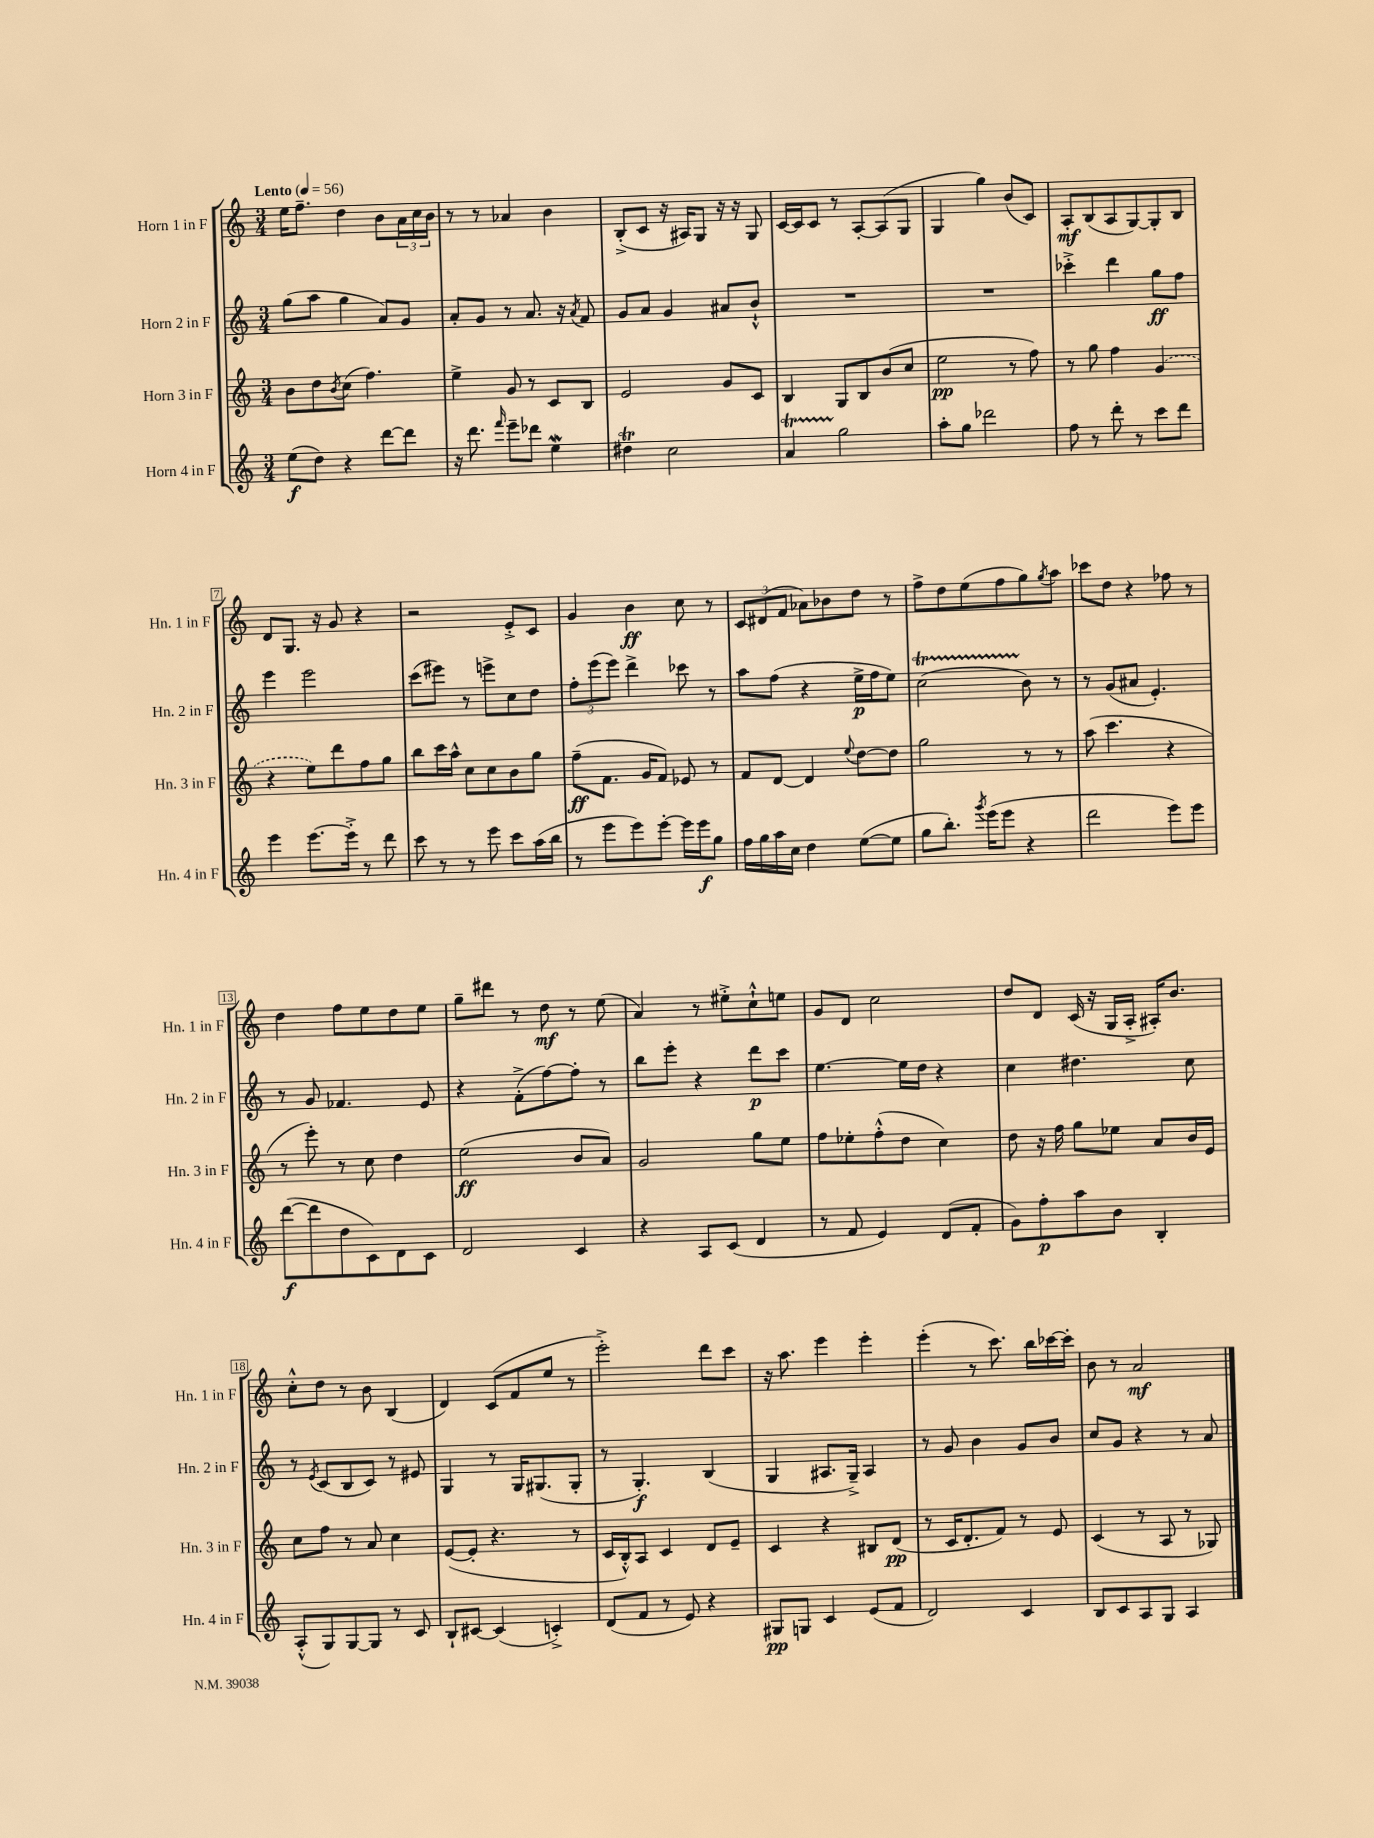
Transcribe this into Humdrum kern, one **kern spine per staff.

**kern	**dynam	**kern	**dynam	**kern	**dynam	**kern	**dynam
*part4	*part4	*part3	*part3	*part2	*part2	*part1	*part1
*staff4	*staff4	*staff3	*staff3	*staff2	*staff2	*staff1	*staff1
*I"Horn 4 in F	*	*I"Horn 3 in F	*	*I"Horn 2 in F	*	*I"Horn 1 in F	*
*I'Hn. 4 in F	*	*I'Hn. 3 in F	*	*I'Hn. 2 in F	*	*I'Hn. 1 in F	*
*clefG2	*	*clefG2	*	*clefG2	*	*clefG2	*
*k[]	*	*k[]	*	*k[]	*	*k[]	*
*M3/4	*	*M3/4	*	*M3/4	*	*M3/4	*
*MM56	*	*MM56	*	*MM56	*	*MM56	*
=1	=1	=1	=1	=1	=1	=1	=1
!	!	!	!	!	!	!LO:TX:a:B:t=Lento	!
(8ee\L	f	8b\L	.	(8gg\L	.	16ee\KL	.
.	.	.	.	.	.	8.ff~\J	.
8dd\J)	.	8dd\	.	8aa\J	.	.	.
.	.	8qb/	.	.	.	.	.
4r	.	(8cc\J	.	4gg\	.	4dd\	.
.	.	4.ff\)	.	.	.	.	.
[8ddd\L	.	.	.	8a/L)	.	8b\L	.
8ddd\J]	.	.	.	8g/J	.	24a\L	.
.	.	.	.	.	.	24cc\	.
.	.	.	.	.	.	24b\JJ	.
=2	=2	=2	=2	=2	=2	=2	=2
16r	.	4ee^\	.	8a'/L	.	8r	.
8.ddd\	.	.	.	.	.	.	.
.	.	.	.	8g/J	.	8r	.
16qqfff/	.	.	.	.	.	.	.
8eee~\L	.	8g/	.	8r	.	4a-X/	.
8ddd-X\J	.	8r	.	8.a/	.	.	.
4eeW\	.	8c/L	.	.	.	4b\	.
.	.	.	.	16r	.	.	.
.	.	.	.	8qa/	.	.	.
.	.	8B/J	.	8f/	.	.	.
=3	=3	=3	=3	=3	=3	=3	=3
4dd#Xt\	.	2e/	.	8g/L	.	(8B'^/L	.
.	.	.	.	8a/J	.	8c/J	.
2cc\	.	.	.	4g/	.	16r	.
.	.	.	.	.	.	16A#X/KL)	.
.	.	.	.	.	.	8G/J	.
.	.	8g/L	.	8a#X/L	.	16r	.
.	.	.	.	.	.	16r	.
.	.	8c/J	.	8b`^^/J	.	8G/	.
=4	=4	=4	=4	=4	=4	=4	=4
4aT/	.	4B/	.	2.r	.	[16c/LL	.
.	.	.	.	.	.	16c/J]	.
.	.	.	.	.	.	8c/J	.
2gg\	.	8G/L	.	.	.	8r	.
.	.	8B/	.	.	.	[8A'/L	.
.	.	(8b/	.	.	.	(8A/]	.
.	.	8cc/J	.	.	.	8G/J	.
=5	=5	=5	=5	=5	=5	=5	=5
8aa'\L	.	2ee\	pp	2.r	.	4G/	.
8gg\J	.	.	.	.	.	.	.
2ddd-X\	.	.	.	.	.	4gg\)	.
.	.	8r	.	.	.	(8b/L	.
.	.	8ff\)	.	.	.	8c/J)	.
=6	=6	=6	=6	=6	=6	=6	=6
8ff\	.	8r	.	4ccc-X'^\	.	8A'/L	mf
8r	.	8gg\	.	.	.	(8B/	.
8ddd'\	.	4ff\	.	4ddd\	.	8A/	.
8r	.	.	.	.	.	[8G/)	.
8ccc\L	.	(4g/	.	8gg\L	ff	8G'/]	.
8ddd\J	.	.	.	8ff\J	.	8B/J	.
!!LO:LB:g=z
=7	=7	=7	=7	=7	=7	=7	=7
4eee\	.	4r	.	4eee\	.	8d/L	.
.	.	.	.	.	.	8.G/J	.
[8.eee\L	.	8ee\L)	.	2eee\	.	.	.
.	.	.	.	.	.	16r	.
.	.	8ddd\	.	.	.	8g/	.
16eee'^\Jk]	.	.	.	.	.	.	.
8r	.	8ff\	.	.	.	4r	.
8ddd\	.	8gg\J	.	.	.	.	.
=8	=8	=8	=8	=8	=8	=8	=8
8ccc\	.	8bb\L	.	(8ccc\L	.	2r	.
8r	.	16ccc\L	.	8eee#X\J)	.	.	.
.	.	16aa^^\JJ	.	.	.	.	.
8r	.	8cc\L	.	8r	.	.	.
8eee\	.	8cc\	.	8eeen^\L	.	.	.
8ccc\L	.	8b\	.	8cc\	.	8e'^/L	.
(16aa\L	.	8gg\J	.	8dd\J	.	8c/J	.
16bb\JJ	.	.	.	.	.	.	.
=9	=9	=9	=9	=9	=9	=9	=9
8r	.	(8ff~\L	ff	12ff'\L	.	4g/	.
.	.	.	.	(12eee\	.	.	.
8eee\L	.	8.f\J	.	.	.	.	.
.	.	.	.	12eee\J)	.	.	.
8eee\)	.	.	.	4ddd^\	.	4b\	ff
.	.	16g/KL	.	.	.	.	.
[8eee'\J	.	8f/J)	.	.	.	.	.
16eee\LL]	.	8e-X/	.	8ccc-X\	.	8cc\	.
16eee\J	f	.	.	.	.	.	.
8gg\J	.	8r	.	8r	.	8r	.
=10	=10	=10	=10	=10	=10	=10	=10
16ff\LL	.	8f/L	.	8aa\L	.	12c/L	.
16gg\	.	.	.	.	.	.	.
.	.	.	.	.	.	(12d#X/	.
16aa\	.	[8d/J	.	(8ff\J	.	.	.
.	.	.	.	.	.	12f/J	.
16cc\JJ	.	.	.	.	.	.	.
4dd\	.	4d/]	.	4r	.	8a-X\L)	.
.	.	.	.	.	.	8b-X\	.
.	.	8qqee/	.	.	.	.	.
([8ee\L	.	[8dd\L	.	16ee^\LL	p	8dd\J	.
.	.	.	.	16ff\J	.	.	.
8ee\J]	.	8dd\J]	.	8ee\J)	.	8r	.
=11	=11	=11	=11	=11	=11	=11	=11
8gg\L	.	2gg\	.	(2ccT\	.	8ff^\L	.
8.bb'\J)	.	.	.	.	.	8dd\	.
.	.	.	.	.	.	(8ee\	.
8qggg/	.	.	.	.	.	.	.
(16eee\KL	.	.	.	.	.	.	.
8eee\J	.	.	.	.	.	8ff\	.
4r	.	8r	.	8b\)	.	8gg\)	.
.	.	.	.	.	.	8qgg/	.
.	.	8r	.	8r	.	8aa\J	.
=12	=12	=12	=12	=12	=12	=12	=12
2ddd\	.	(8aa\	.	8r	.	8ccc-X\L	.
.	.	4.ccc\	.	(8g/L	.	8dd\J	.
.	.	.	.	8a#X/J	.	4r	.
.	.	.	.	4.e'/)	.	.	.
8eee\L)	.	4r	.	.	.	8ff-X\	.
8eee\J	.	.	.	.	.	8r	.
!!LO:LB:g=z
=13	=13	=13	=13	=13	=13	=13	=13
([8ddd\L	f	8r	.	8r	.	4dd\	.
8ddd\]	.	8eee'\)	.	8g/	.	.	.
8dd\	.	8r	.	4.f-X/	.	8ff\L	.
8c\)	.	8cc\	.	.	.	8ee\	.
8d\	.	4dd\	.	.	.	8dd\	.
8c\J	.	.	.	8e/	.	8ee\J	.
=14	=14	=14	=14	=14	=14	=14	=14
2d/	.	(2ee\	ff	4r	.	8gg~\L	.
.	.	.	.	.	.	8ddd#X\J	.
.	.	.	.	(8f'^\L	.	8r	.
.	.	.	.	[8ff\)	.	8dd\	mf
4c/	.	8b/L	.	8ff'\J]	.	8r	.
.	.	8a/J)	.	8r	.	(8ee\	.
=15	=15	=15	=15	=15	=15	=15	=15
4r	.	2g/	.	8bb\L	.	4a/)	.
.	.	.	.	8eee'\J	.	.	.
8A/L	.	.	.	4r	.	8r	.
(8c/J	.	.	.	.	.	8ee#X'^\L	.
4d/	.	8gg\L	.	8ddd\L	p	8cc`^^\	.
.	.	8ee\J	.	8ccc\J	.	8een\J	.
=16	=16	=16	=16	=16	=16	=16	=16
8r	.	8ff\L	.	[4.ee\	.	8g/L	.
8f/	.	8ee-X'\	.	.	.	8d/J	.
4e/)	.	(8ff'^^\	.	.	.	2cc\	.
.	.	8dd\J	.	16ee\LL]	.	.	.
.	.	.	.	16dd\JJ	.	.	.
(8d/L	.	4cc\)	.	4r	.	.	.
8f'/J	.	.	.	.	.	.	.
=17	=17	=17	=17	=17	=17	=17	=17
8g\L)	.	8dd\	.	4cc\	.	8dd/L	.
8ff'\	p	16r	.	.	.	8d/J	.
.	.	16ff\	.	.	.	.	.
8aa\	.	8gg\L	.	4.dd#X\	.	(16c/	.
.	.	.	.	.	.	16r	.
8b\J	.	8ee-X\J	.	.	.	16G/LL	.
.	.	.	.	.	.	16A'^/JJ	.
4B'/	.	8a/L	.	.	.	16A#X'/KL)	.
.	.	.	.	.	.	8.b/J	.
.	.	16b/L	.	8cc\	.	.	.
.	.	16e/JJ	.	.	.	.	.
!!LO:LB:g=z
=18	=18	=18	=18	=18	=18	=18	=18
(8A'^^/L	.	8cc\L	.	8r	.	8cc'^^\L	.
.	.	.	.	8qe/	.	.	.
8G/)	.	8ff\J	.	(8c/L	.	8dd\J	.
[8G/	.	8r	.	8B/	.	8r	.
8G/J]	.	8a/	.	8c/J)	.	8b\	.
8r	.	4cc\	.	8r	.	(4B/	.
8c/	.	.	.	8e#X/	.	.	.
=19	=19	=19	=19	=19	=19	=19	=19
8B`/L	.	([8e/L	.	4G/	.	4d/)	.
[8c#X/J	.	8e'/J]	.	.	.	.	.
(4c#/]	.	4.r	.	8r	.	(8c/L	.
.	.	.	.	16G/KL	.	8f/	.
.	.	.	.	(8.G#X/	.	.	.
4cn'^/)	.	.	.	.	.	8ee/J	.
.	.	8r	.	8G#'/J	.	8r	.
=20	=20	=20	=20	=20	=20	=20	=20
(8d/L	.	16c/LL	.	8r	.	2eee'^\)	.
.	.	16B'^^/J)	.	.	.	.	.
8f/J	.	8A/J	.	4.G'/)	f	.	.
8r	.	4c/	.	.	.	.	.
8e/)	.	.	.	.	.	.	.
4r	.	8d/L	.	(4B/	.	8ddd\L	.
.	.	8e~/J	.	.	.	8ccc\J	.
=21	=21	=21	=21	=21	=21	=21	=21
8G#X/L	pp	4c/	.	4G/	.	16r	.
.	.	.	.	.	.	8.aa\	.
8Gn/J	.	.	.	.	.	.	.
4c/	.	4r	.	8.A#X/L	.	4eee\	.
.	.	.	.	16G~^/Jk)	.	.	.
(8e/L	.	8B#X/L	.	4A#/	.	4eee'\	.
8f/J	.	(8d/J	pp	.	.	.	.
=22	=22	=22	=22	=22	=22	=22	=22
2d/)	.	8r	.	8r	.	(4eee'\	.
.	.	16c/KL	.	8g/	.	.	.
.	.	8.d'/	.	.	.	.	.
.	.	.	.	4b\	.	8r	.
.	.	8f/J)	.	.	.	8.ccc\)	.
4c/	.	8r	.	8g/L	.	.	.
.	.	.	.	.	.	16bb\LL	.
.	.	8e/	.	8b/J	.	[16ccc-X\	.
.	.	.	.	.	.	16ccc-'\JJ]	.
=23	=23	=23	=23	=23	=23	=23	=23
8B/L	.	(4c/	.	8cc/L	.	8b\	.
8c/	.	.	.	8g/J	.	8r	.
8A/	.	8r	.	4r	.	2a/	mf
8G/J	.	8A/	.	.	.	.	.
4A/	.	8r	.	8r	.	.	.
.	.	8G-X/)	.	8a/	.	.	.
==	==	==	==	==	==	==	==
*-	*-	*-	*-	*-	*-	*-	*-
